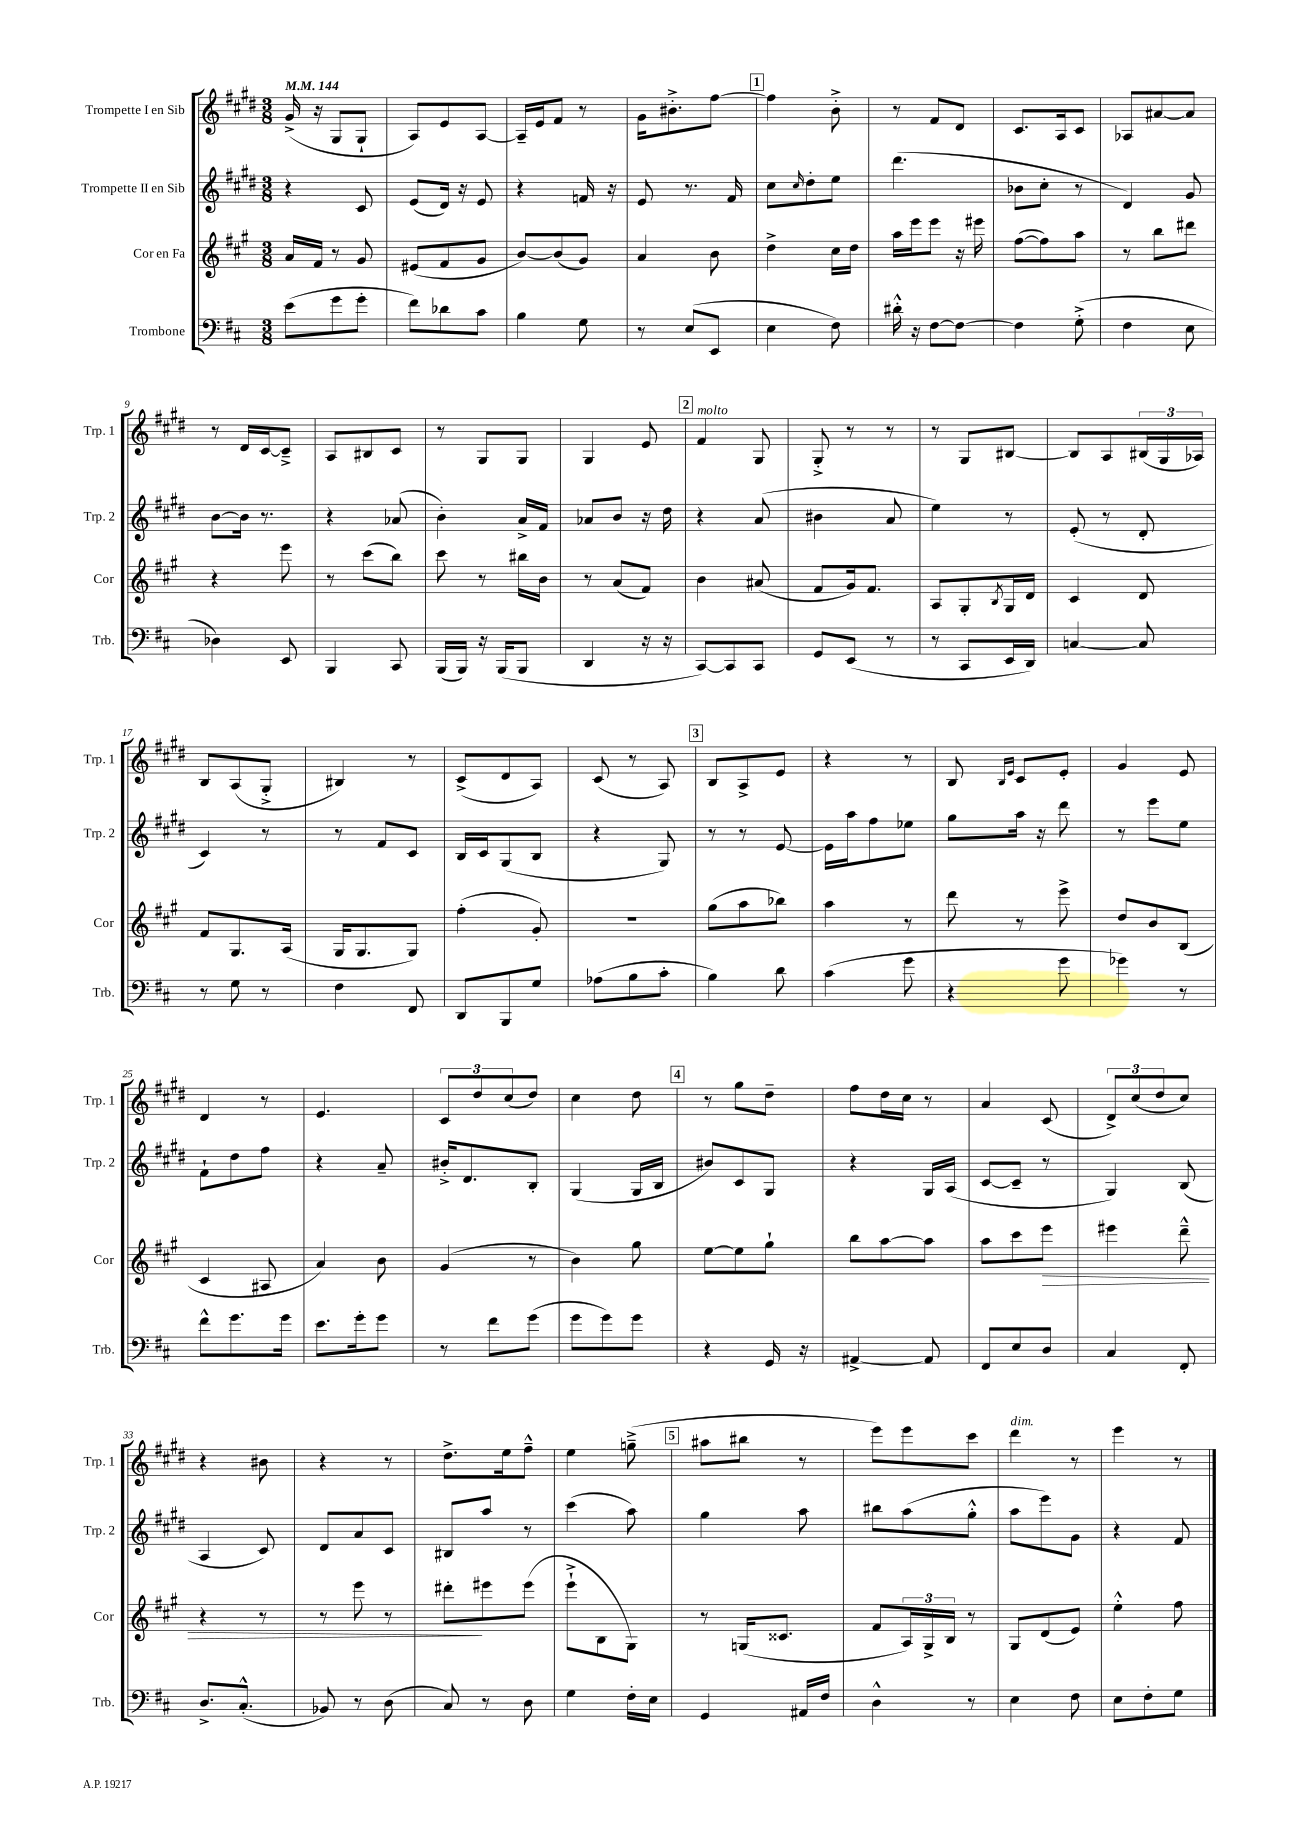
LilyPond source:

<<
\new StaffGroup <<
\new Staff = "s0" \with { instrumentName = "Trompette I en Sib" shortInstrumentName = "Trp. 1" } {
    \clef treble \key e \major \numericTimeSignature \time 3/8 \tempo 4 = 144
    gis'16->( r16 gis8 gis8-! |
    a8) e'8 a8~ |
    a16-- e'16 fis'8 r8 |
    gis'16 bis'8.-.-> fis''8~ |
    \mark \markup { \box "1" } fis''4 b'8-.-> |
    r8 fis'8 dis'8 |
    cis'8. a16 cis'8 |
    aes8 ais'8~ ais'8 |
    r8 dis'16 cis'16~ cis'8---> |
    a8 bis8 cis'8 |
    r8 gis8 gis8 |
    gis4 e'8 |
    \mark \markup { \box "2" } fis'4^\markup { \italic "molto" } gis8 |
    gis8-.-> r8 r8 |
    r8 gis8 bis8~ |
    bis8 a8 \tuplet 3/2 { bis16( gis16 aes16) } |
    b8 a8( gis8-.-> |
    bis4) r8 |
    cis'8->( dis'8 a8) |
    cis'8( r8 a8) |
    \mark \markup { \box "3" } b8 a8-> e'8 |
    r4 r8 |
    b8 \grace { b16 e'16 } cis'8 e'8-. |
    gis'4 e'8 |
    dis'4 r8 |
    e'4. |
    \tuplet 3/2 { cis'8 dis''8 cis''8( } dis''8) |
    cis''4 dis''8 |
    \mark \markup { \box "4" } r8 gis''8 dis''8-- |
    fis''8 dis''16 cis''16 r8 |
    a'4 cis'8( |
    \tuplet 3/2 { dis'8->) cis''8( dis''8 } cis''8) |
    r4 bis'8 |
    r4 r8 |
    dis''8.-> e''16 fis''8---^ |
    e''4 g''8--->( |
    \mark \markup { \box "5" } ais''8 bis''8 r8 |
    e'''8) e'''8 cis'''8 |
    dis'''4^\markup { \italic "dim." } r8 |
    e'''4 r8 \bar "|." |
}
\new Staff = "s1" \with { instrumentName = "Trompette II en Sib" shortInstrumentName = "Trp. 2" } {
    \clef treble \key e \major \numericTimeSignature \time 3/8
    r4 cis'8 |
    e'8( dis'16) r16 e'8 |
    r4 f'16 r16 |
    e'8 r8. fis'16 |
    \mark \markup { \box "1" } cis''8 \grace { cis''16 } dis''8-. e''8 |
    dis'''4.( |
    bes'8 cis''8-. r8 |
    dis'4) gis'8 |
    b'8~ b'16 r8. |
    r4 aes'8( |
    b'4-.) a'16-> fis'16 |
    aes'8 b'8 r16 dis''16 |
    \mark \markup { \box "2" } r4 a'8( |
    bis'4 a'8 |
    e''4) r8 |
    e'8-.( r8 dis'8-. |
    cis'4) r8 |
    r8 fis'8 cis'8 |
    b16 cis'16 gis8( b8 |
    r4 gis8) |
    \mark \markup { \box "3" } r8 r8 e'8~ |
    e'16 a''16 fis''8 ees''8 |
    gis''8 a''16 r16 dis'''8 |
    r8 e'''8 e''8 |
    fis'8-! dis''8 fis''8 |
    r4 a'8-- |
    bis'16-.-> dis'8. b8-. |
    gis4( gis16 b16 |
    \mark \markup { \box "4" } bis'8) cis'8 gis8 |
    r4 gis16 a16( |
    cis'8~ cis'8-- r8 |
    gis4) b8( |
    a4 cis'8) |
    dis'8 a'8 cis'8 |
    bis8 a''8 r8 |
    cis'''4( a''8) |
    \mark \markup { \box "5" } gis''4 a''8 |
    bis''8 a''8( gis''8-.-^ |
    a''8 e'''8) gis'8 |
    r4 fis'8 \bar "|." |
}
\new Staff = "s2" \with { instrumentName = "Cor en Fa" shortInstrumentName = "Cor" } {
    \clef treble \key a \major \numericTimeSignature \time 3/8
    a'16 fis'16 r8 gis'8 |
    eis'8( fis'8 gis'8 |
    b'8~) b'8( gis'8) |
    a'4 b'8 |
    \mark \markup { \box "1" } d''4-> cis''16 d''16 |
    a''16 e'''16 e'''8 r16 eis'''16 |
    fis''8~( fis''8) a''8 |
    r8 b''8 dis'''8 |
    r4 e'''8 |
    r8 cis'''8( b''8) |
    cis'''8 r8 bis''16 b'16 |
    r8 a'8( fis'8) |
    \mark \markup { \box "2" } b'4 ais'8( |
    fis'8 gis'16) fis'8. |
    a8 gis8-. \acciaccatura { b8 } gis16 d'16 |
    cis'4 d'8 |
    fis'8 gis8. a16( |
    gis16 gis8. gis8) |
    fis''4-.( gis'8-.) |
    R4. |
    \mark \markup { \box "3" } gis''8( a''8 bes''8) |
    a''4 r8 |
    d'''8 r8 e'''8-> |
    d''8 b'8 b8( |
    cis'4 ais8 |
    a'4) b'8 |
    gis'4( r8 |
    b'4) gis''8 |
    \mark \markup { \box "4" } e''8~ e''8 gis''8-! |
    b''8 a''8~ a''8 |
    a''8 cis'''8 e'''8\> |
    eis'''4 d'''8---^ |
    r4 r8 |
    r8 e'''8 r8 |
    dis'''8-.\! eis'''8 eis'''8( |
    e'''8-!-> b8 gis8) |
    \mark \markup { \box "5" } r8 g16( cisis'8. |
    fis'8 \tuplet 3/2 { a16) gis16-> b16 } r8 |
    gis8 d'8( e'8) |
    e''4-.-^ fis''8 \bar "|." |
}
\new Staff = "s3" \with { instrumentName = "Trombone" shortInstrumentName = "Trb." } {
    \clef bass \key d \major \numericTimeSignature \time 3/8
    e'8( g'8 g'8-. |
    fis'8) des'8 cis'8 |
    b4 g8 |
    r8 e8( e,8 |
    \mark \markup { \box "1" } e4 fis8) |
    dis'16-.-^ r16 fis8~ fis8~ |
    fis4 g8-.->( |
    fis4 e8 |
    des4) e,8 |
    b,,4 cis,8 |
    b,,16( b,,16) r16 b,,16( b,,8 |
    d,4 r16 r16 |
    \mark \markup { \box "2" } cis,8~) cis,8 cis,8 |
    g,8 e,8( r8 |
    r8 cis,8 e,16 d,16) |
    c4~ c8 |
    r8 g8 r8 |
    fis4 fis,8 |
    d,8 b,,8 g8 |
    aes8( b8 cis'8-. |
    \mark \markup { \box "3" } b4) d'8 |
    cis'4( g'8 |
    r4 g'8 |
    ges'4) r8 |
    fis'8-^ g'8. g'16 |
    e'8. g'16-. g'8 |
    r8 fis'8 g'8( |
    g'8 g'8) g'8 |
    \mark \markup { \box "4" } r4 g,16 r16 |
    ais,4~-> ais,8 |
    fis,8 e8 d8 |
    cis4 fis,8-. |
    d8.-> cis8.-.-^( |
    bes,8) r8 d8( |
    cis8) r8 d8 |
    g4 fis16-. e16 |
    \mark \markup { \box "5" } g,4 ais,16 fis16 |
    d4-^ r8 |
    e4 fis8 |
    e8 fis8-. g8 \bar "|." |
}
>>
>>
